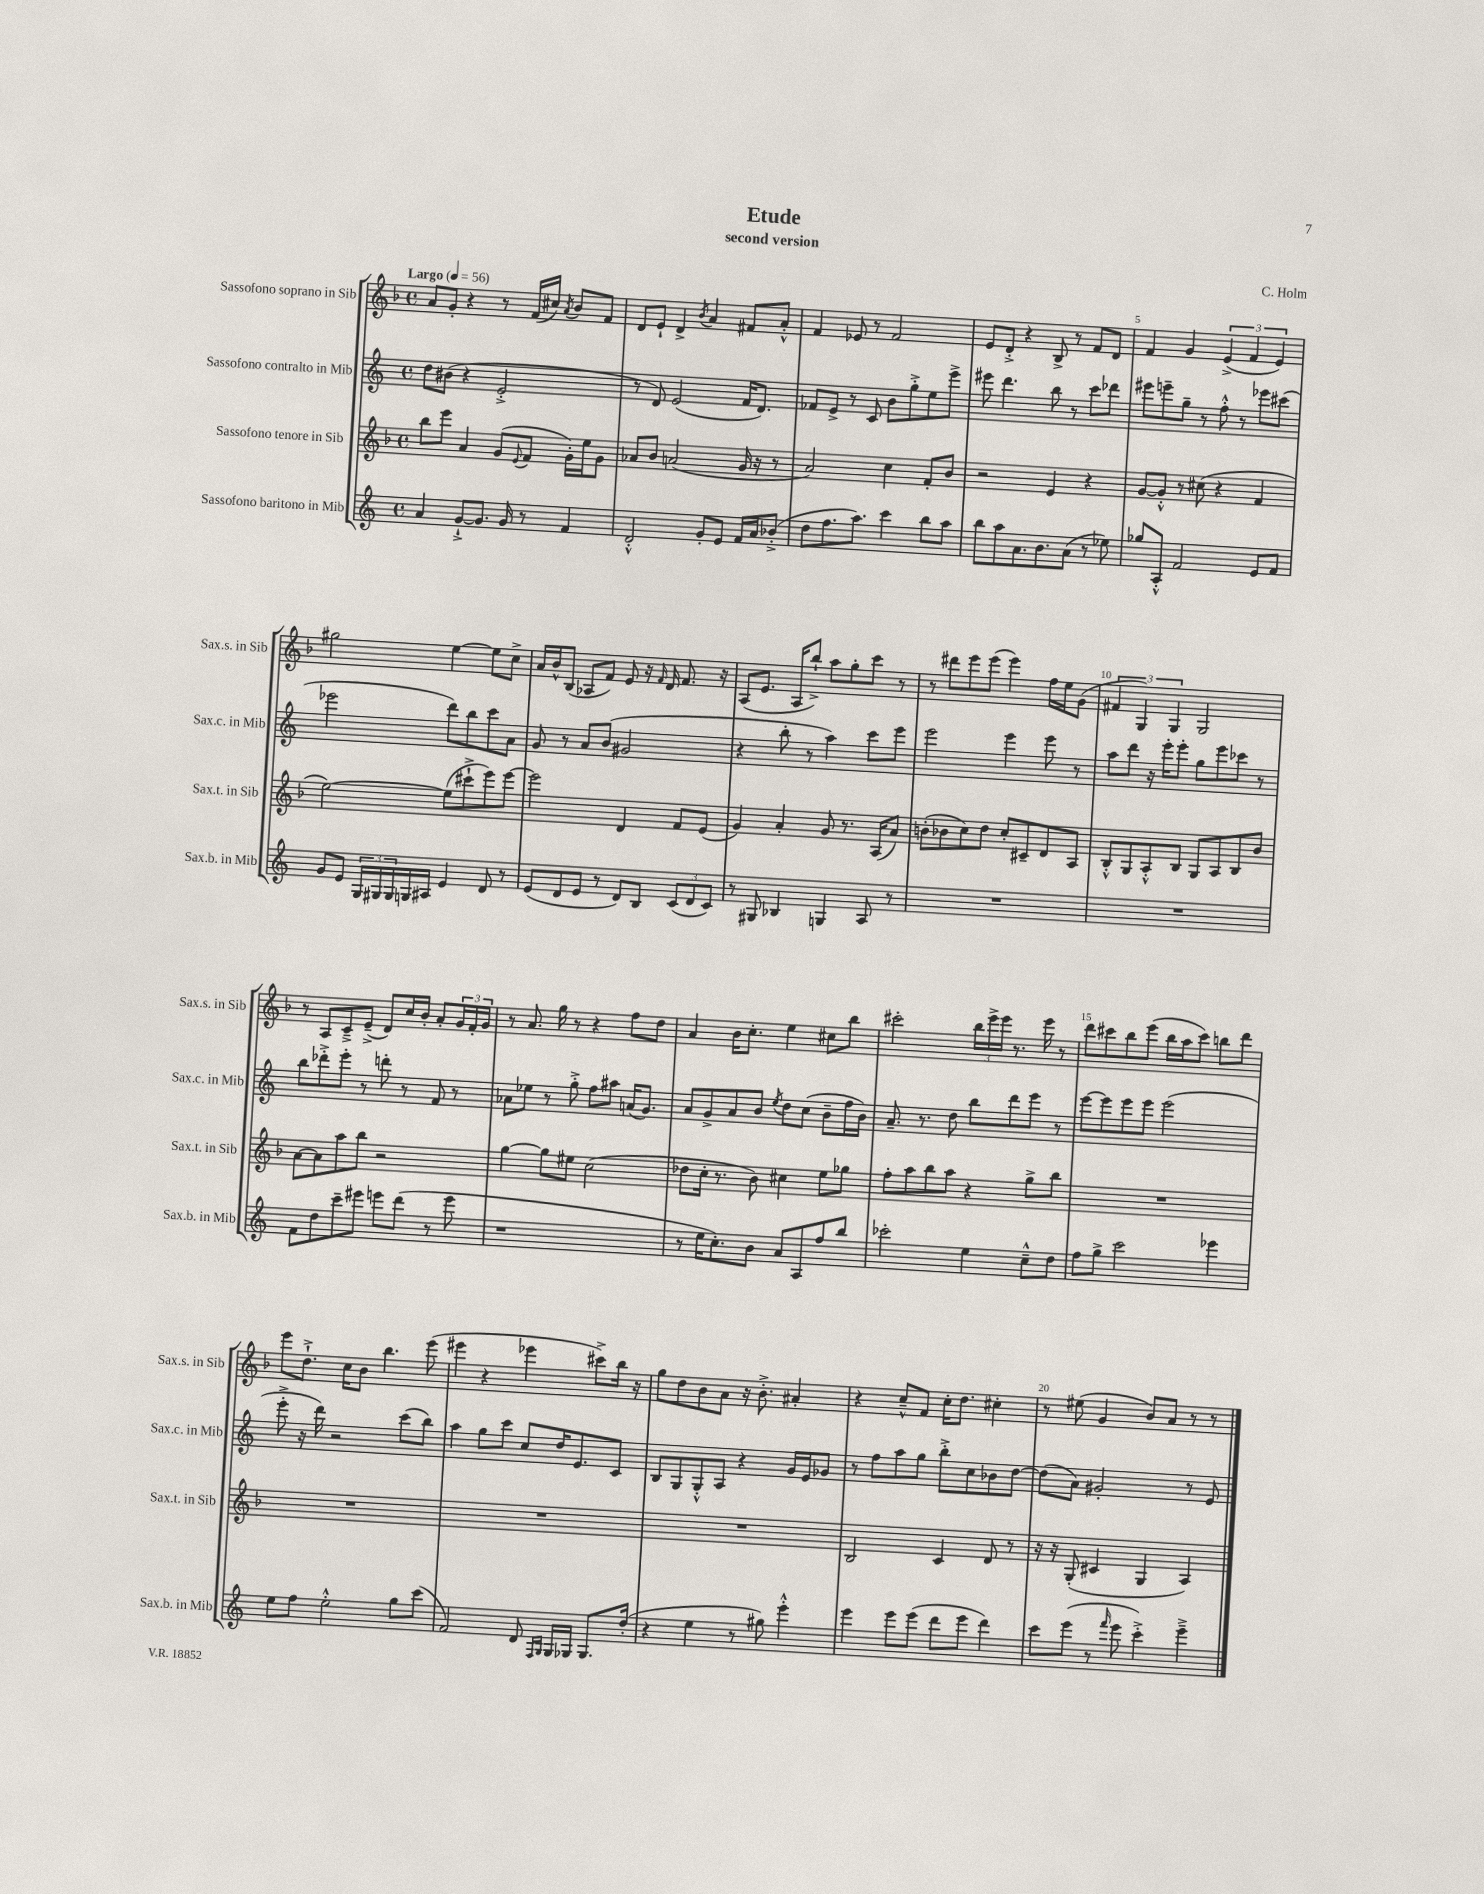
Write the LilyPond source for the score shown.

\header { title = "Etude" composer = "C. Holm" subtitle = "second version" }
<<
\new StaffGroup <<
\new Staff = "s0" \with { instrumentName = "Sassofono soprano in Sib" shortInstrumentName = "Sax.s. in Sib" } {
    \clef treble \key f \major \defaultTimeSignature \time 4/4 \tempo "Largo" 4 = 56
    a'8 g'8-. r4 r8 f'16( cis''16) \acciaccatura { a'8 } bes'8 f'8 |
    d'8 e'8-! d'4-> \acciaccatura { bes'8 } a'4 fis'8 a'8-.-^ |
    f'4 ees'8 r8 f'2 |
    e'8 d'8-.-> r4 bes8-> r8 f'8 d'8 |
    f'4 g'4 \tuplet 3/2 { e'4->( f'4 e'4) } |
    gis''2 e''4~ e''8 c''8-> |
    a'16 bes'16-^ bes8( aes8 f'8) e'8 r16 \grace { f'16 } d'16 f'8. r16 |
    a8( e'8. a16 bes''8-!->) a''8 g''8-. c'''8 r8 |
    r8 dis'''8 e'''8 e'''8( e'''4) f''16 e''16 g'8( |
    \tuplet 3/2 { fis'4 g4) g4 } g2 |
    r8 a8 c'8---> e'8--->( d'8) c''16 bes'16-. a'8-. \tuplet 3/2 { g'16 f'16-. g'16 } |
    r8 a'8. g''16 r8 r4 f''8 d''8 |
    a'4 bes'16 c''8.-. e''4 cis''8 bes''8 |
    cis'''2-. \tuplet 3/2 { bes''16 e'''16-> e'''16 } r8. e'''16 r8 |
    d'''8 cis'''8 bes''8 e'''8( bes''16 a''16 cis'''8) b''8 d'''8 |
    e'''8 d''8.-!-> c''16 bes'8 bes''4. e'''8( |
    eis'''4 r4 ees'''4 cis'''8->) bes''16 r16 |
    g''8 d''8 bes'8 a'8 r16 bes'8.-.-> ais'4-. |
    r4 c''8---^ f'8 c''16-. d''8. cis''4-. |
    r8 eis''8( g'4 bes'8) a'8 r8 r8 \bar "|." |
}
\new Staff = "s1" \with { instrumentName = "Sassofono contralto in Mib" shortInstrumentName = "Sax.c. in Mib" } {
    \clef treble \key c \major \defaultTimeSignature \time 4/4
    d''8 bis'8( r4 e'2-.-> |
    r8 d'8) e'2( f'16 d'8.) |
    fes'8 e'8-> r8 c'8 b'8 g''8-.-> e''8 e'''8-> |
    eis'''8 d'''4. b''8 r8 c'''8 des'''8 |
    eis'''8 e'''8-- g''8-- r8 f''8-.-^ r8 ees'''8 cis'''8( |
    ees'''2 d'''8) b''8 c'''8 a'8 |
    g'8 r8 a'8 b'8( gis'2 |
    r4 b''8-. r8 a''4) c'''8 e'''8 |
    e'''2 e'''4 e'''8 r8 |
    a''8 d'''8 r16 e'''16-. e'''8-. g''8 e'''8 ces'''8 r8 |
    b''8 des'''8-.-> e'''8-. r8 d'''8-. r8 f'8 r8 |
    aes'8 ees''8 r8 g''8-.-> f''8 ais''8 a'16( g'8.) |
    a'8 g'8-> a'8 b'8 \acciaccatura { e''8 } d''8 c''8( b'8-- f''16 b'16) |
    a'8.-- r8. d''8 b''8 d'''8 e'''8 r8 |
    e'''8~ e'''8 e'''8 e'''8 e'''2( |
    e'''8-.-> r16 d'''16) r2 c'''8( b''8) |
    a''4 g''8 c'''8 c''8 d''16 e'8. c'8 |
    b8 g8 g8-.-^ a8 r4 g'16 e'16 ges'8 |
    r8 f''8 a''8 g''8 b''8-.-> c''8 bes'8 d''8~ |
    d''8( a'8) gis'2-. r8 e'8 \bar "|." |
}
\new Staff = "s2" \with { instrumentName = "Sassofono tenore in Sib" shortInstrumentName = "Sax.t. in Sib" } {
    \clef treble \key f \major \defaultTimeSignature \time 4/4
    bes''8 e'''8 a'4 g'8( \appoggiatura { e'8 } f'8 g'16-.) e''16 g'8 |
    aes'8 bes'8 a'2( g'16 r16 r8 |
    a'2) c''4 f'8-. bes'8 |
    r2 e'4 r4 |
    g'8~ g'8-.-^ r8 cis''8( r4 f'4 |
    e''2~) e''8( cis'''8-!-> e'''8) e'''8~ |
    e'''2 d'4 f'8 e'8( |
    g'4) a'4-. g'8 r8. a16( a'8) |
    b'8-.( bes'8 c''8) d''8 c''8-. cis'8-- d'8 a8 |
    bes8-.-^ g8 a8-.-^ bes8 g8 a8 bes8 bes'8 |
    a'8~ a'8 a''8 bes''8 r2 |
    g''4~ g''8 eis''8 c''2( |
    des''8 c''16-. r8. bes'8) cis''4 e''8 ges''8 |
    f''8-. a''8 bes''8 a''8 r4 g''8-> bes''8 |
    R1 |
    R1 |
    R1 |
    R1 |
    bes2 c'4 d'8 r8 |
    r16 r16 g8-.( cis'4 g4 a4) \bar "|." |
}
\new Staff = "s3" \with { instrumentName = "Sassofono baritono in Mib" shortInstrumentName = "Sax.b. in Mib" } {
    \clef treble \key c \major \defaultTimeSignature \time 4/4
    a'4 g'8~-!-> g'8. g'16 r8 f'4 |
    d'2-.-^ g'8-. e'8 f'16 a'16 bes'8-.->( |
    d''8 f''8. a''8.) c'''4 b''8 a''8 |
    b''8 a''8 a'8. b'8. a'8( r8 ees''8) |
    ges''8 a8-.-^ f'2 e'8 f'8 |
    g'8 e'8 \tuplet 3/2 { g16 gis16 gis16 } g16 ais16 e'4 d'8 r8 |
    e'8( d'8 e'8 r8 d'8) b8 \tuplet 3/2 { c'8( d'8 c'8) } |
    r8 gis8 bes4 g4 a8 r8 |
    R1 |
    R1 |
    f'8 d''8 c'''8-- eis'''8 e'''8 d'''8( r8 e'''8 |
    r1 |
    r8 e''16 c''8.-.) b'8 a'8 a8 f''8 b''8 |
    ces'''2-. e''4 c''8---^ d''8 |
    f''8 g''8-> c'''2 ees'''4 |
    e''8 f''8 e''2-.-^ g''8 c'''8( |
    f'2) d'8 \grace { f16 g16 } g16 ges16 ges8. d''16-.( |
    r4 e''4 r8 gis''8) e'''4-.-^ |
    e'''4 e'''8 e'''8( d'''8 e'''8 d'''4) |
    c'''8 e'''8( r8 \grace { f'''16 } e'''8 c'''4-.->) e'''4---> \bar "|." |
}
>>
>>
\layout { \context { \Score \override BarNumber.break-visibility = ##(#f #t #t) barNumberVisibility = #(every-nth-bar-number-visible 5) } }
